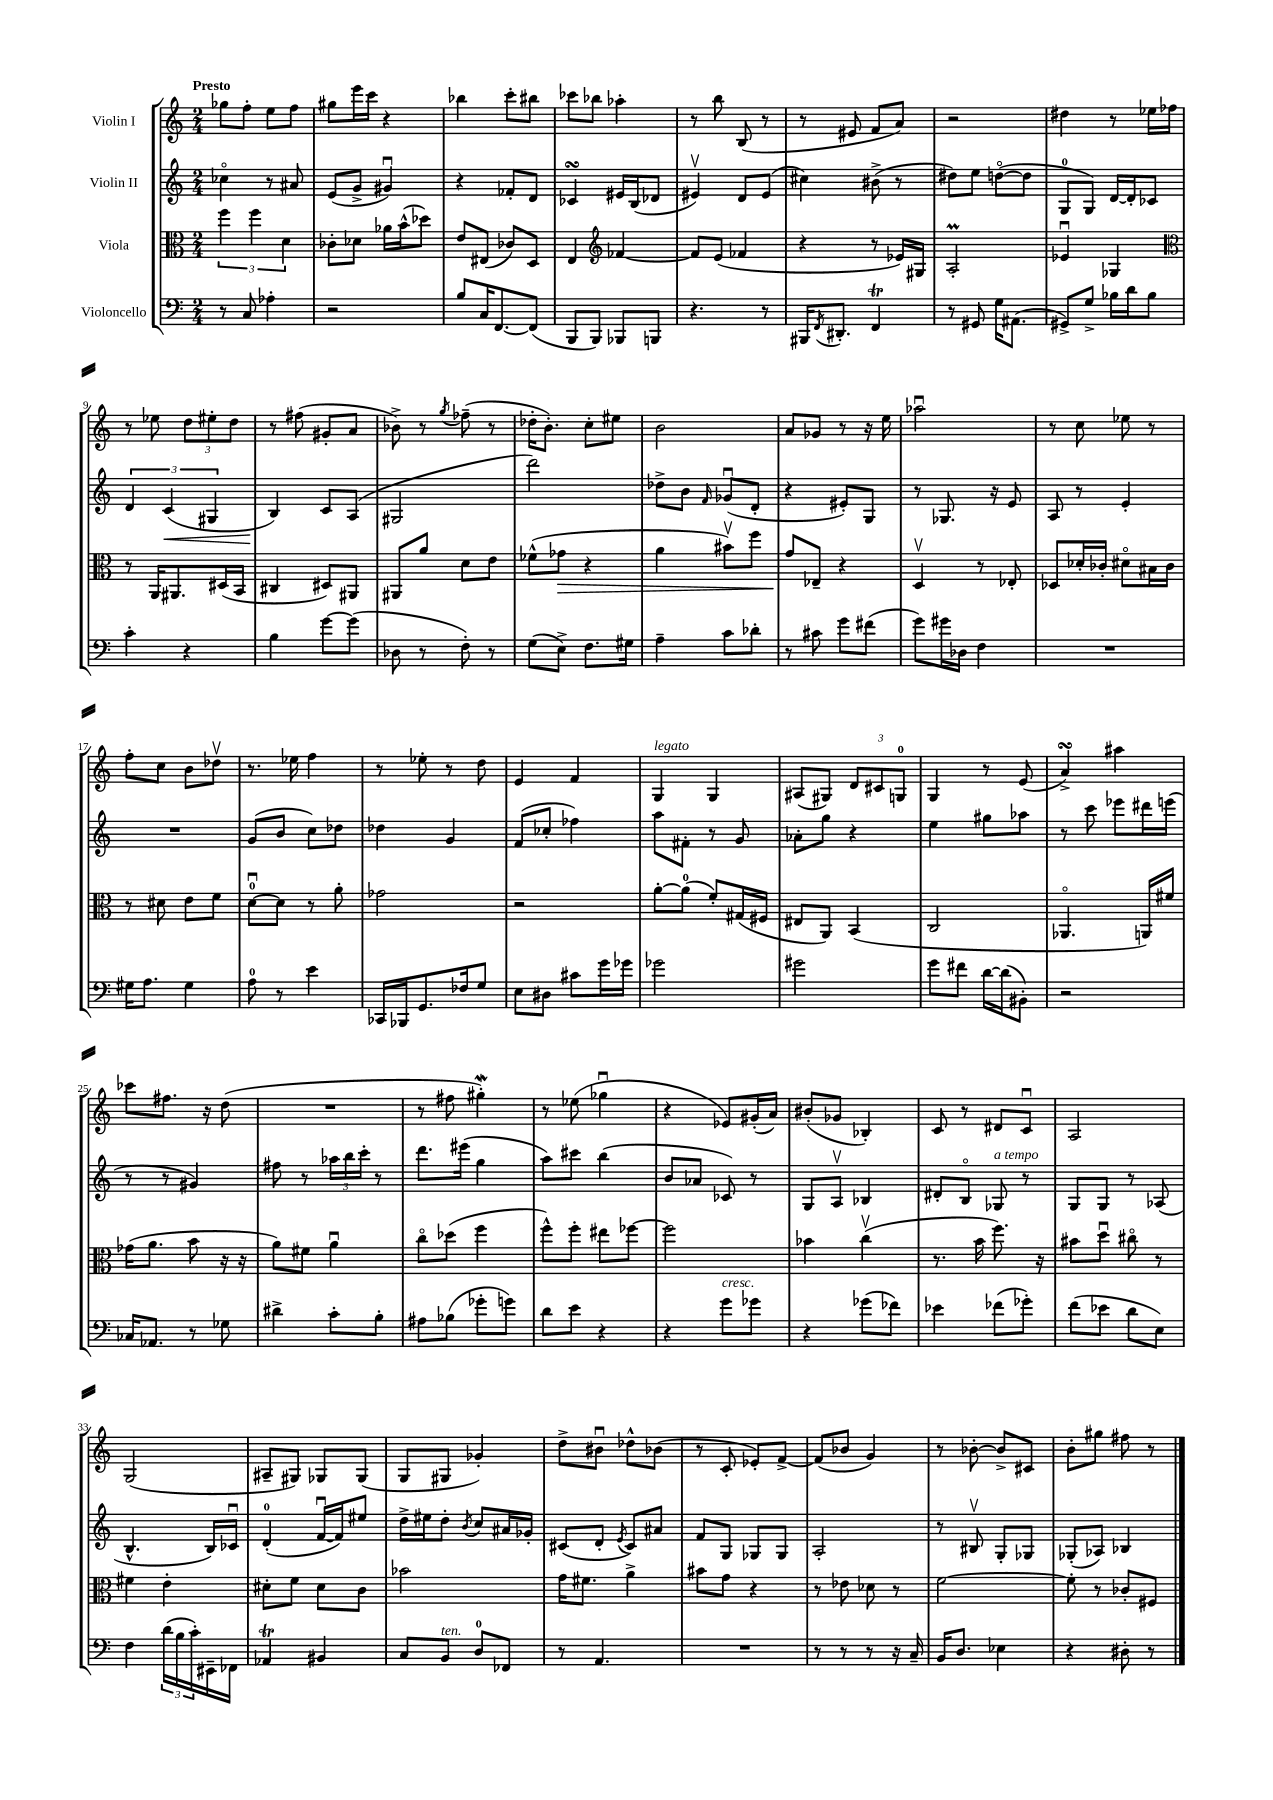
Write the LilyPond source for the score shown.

<<
\new StaffGroup <<
\new Staff = "s0" \with { instrumentName = "Violin I" } {
    \clef treble \key c \major \numericTimeSignature \time 2/4 \tempo "Presto"
    ges''8 f''8-. e''8 f''8 |
    gis''8 e'''16 c'''16 r4 |
    bes''4 c'''8-. bis''8 |
    ces'''8 bes''8 aes''4-. |
    r8 b''8 b8( r8 |
    r8 eis'8 f'8 a'8) |
    r2 |
    dis''4 r8 ees''16 fes''16 |
    r8 ees''8 \tuplet 3/2 { d''8 eis''8-. d''8 } |
    r8 fis''8( gis'8-. a'8 |
    bes'8->) r8 \acciaccatura { g''8 } fes''8--( r8 |
    des''16-. b'8.-.) c''8-. eis''8 |
    b'2 |
    a'8 ges'8 r8 r16 e''16 |
    aes''2\downbow |
    r8 c''8 ees''8 r8 |
    f''8-. c''8 b'8 des''8\upbow |
    r8. ees''16 f''4 |
    r8 ees''8-. r8 d''8 |
    e'4 f'4 |
    g4^\markup { \italic "legato" } g4 |
    ais8( gis8) \tuplet 3/2 { d'8 cis'8 g8-0 } |
    g4 r8 e'8( |
    a'4->\turn) ais''4 |
    ces'''8 fis''8. r16 d''8( |
    R2 |
    r8 fis''8 gis''4-.\mordent) |
    r8 ees''8( ges''4\downbow |
    r4 ees'8) gis'16-.( a'16) |
    bis'8-.( ges'8 bes4-.) |
    c'8 r8 dis'8 c'8\downbow |
    a2 |
    g2( |
    ais8-- gis8) ges8 ges8( |
    g8 gis8 ges'4-.) |
    d''8-> bis'8\downbow des''8-^ bes'8( |
    r8 c'8-. ees'8-.) f'8~-> |
    f'8( bes'8 g'4) |
    r8 bes'8~-. bes'8-> cis'8 |
    b'8-. gis''8 fis''8 r8 \bar "|." |
}
\new Staff = "s1" \with { instrumentName = "Violin II" } {
    \clef treble \key c \major \numericTimeSignature \time 2/4
    ces''4\flageolet r8 ais'8 |
    e'8( g'8-> gis'4\downbow) |
    r4 fes'8-. d'8 |
    ces'4\turn eis'16 b16( des'8 |
    eis'4\upbow) d'8 eis'8( |
    cis''4) bis'8->( r8 |
    dis''8) e''8 d''8~\flageolet( d''8 |
    g8-0 g8) d'16~ d'16-. ces'8 |
    \tuplet 3/2 { d'4 c'4\<( gis4 } |
    b4\!) c'8 a8( |
    gis2 |
    d'''2) |
    des''8-> b'8 \grace { f'16 } ges'8\downbow( d'8-. |
    r4 eis'8-.) g8 |
    r8 ges8. r16 e'8 |
    a8 r8 e'4-. |
    R2 |
    g'8( b'8 c''8) des''8 |
    des''4 g'4 |
    f'8( ces''8-. fes''4) |
    a''8 fis'8-. r8 g'8 |
    aes'8-. g''8 r4 |
    e''4 gis''8 aes''8 |
    r8 c'''8 ees'''8 dis'''16 e'''16( |
    r8 r8 gis'4) |
    fis''8 r8 \tuplet 3/2 { aes''16 b''16 c'''16-. } r8 |
    d'''8. eis'''16( g''4 |
    a''8) cis'''8 b''4( |
    b'8 aes'8 ces'8) r8 |
    g8 a8\upbow bes4 |
    dis'8-. b8\flageolet ges8^\markup { \italic "a tempo" } r8 |
    g8 g8 r8 aes8( |
    b4.-^ b16) ces'16\downbow |
    d'4-0-.( f'16~\downbow f'16) eis''8 |
    d''16-> eis''16 d''8-. \acciaccatura { b'8 } c''8 ais'16 ges'16-. |
    cis'8( d'8-. \acciaccatura { e'8 } cis'8) ais'8 |
    f'8 g8 ges8 ges8 |
    a2-. |
    r8 bis8\upbow g8-. ges8 |
    ges8-.( aes8) bes4 \bar "|." |
}
\new Staff = "s2" \with { instrumentName = "Viola" } {
    \clef alto \key c \major \numericTimeSignature \time 2/4
    \tuplet 3/2 { f''4 f''4 d'4 } |
    ces'8-. des'8 aes'16 b'16-^( des''8) |
    e'8 eis8( ces'8) d8 |
    e4 \clef treble fes'4~ |
    fes'8 e'8( fes'4 |
    r4 r8 ees'16) gis16 |
    a2-.\prall |
    ees'4\downbow ges4 |
    \clef alto r8 a,16 ais,8. dis16( b,16 |
    cis4 dis8) ais,8 |
    ais,8 a'8 d'8 e'8 |
    fes'8-^( ges'8\> r4 |
    a'4 bis'8\upbow) f''8 |
    g'8\! ees8-- r4 |
    d4\upbow r8 ees8-. |
    des8 des'16-. ces'16-. dis'8\flageolet bis16 ces'16 |
    r8 dis'8 e'8 f'8 |
    d'8-0~\downbow d'8 r8 a'8-. |
    ges'2 |
    r2 |
    a'8~-. a'8-0( f'8-.) gis16( fis16 |
    eis8 a,8) b,4( |
    c2 |
    aes,4.\flageolet a,16) fis'16 |
    ges'16( a'8. b'8 r16 r16 |
    a'8) fis'8 a'4\downbow |
    c''8\flageolet des''8( f''4 |
    f''8-^) f''8-. eis''8 fes''8~ |
    fes''2 |
    bes'4 c''4\upbow( |
    r8. b'16 f''8.) r16 |
    bis'8 d''8\downbow cis''8\flageolet r8 |
    fis'4 e'4-. |
    dis'8-. f'8 dis'8 c'8 |
    bes'2 |
    g'16 fis'8. a'4-> |
    bis'8 g'8 r4 |
    r8 ees'8 des'8 r8 |
    f'2~ |
    f'8-. r8 ces'8-. fis8 \bar "|." |
}
\new Staff = "s3" \with { instrumentName = "Violoncello" } {
    \clef bass \key c \major \numericTimeSignature \time 2/4
    r8 c8 aes4-. |
    r2 |
    b8 c16 f,8.~ f,8( |
    b,,8 b,,8) bes,,8 b,,8 |
    r4. r8 |
    bis,,16 \acciaccatura { f,8 } dis,8.-. f,4\trill |
    r8 gis,8 g16 ais,8.( |
    gis,8->) g8-> bes16 d'16 bes8 |
    c'4-. r4 |
    b4 g'8~ g'8( |
    des8 r8 f8-.) r8 |
    g8( e8->) f8. gis16 |
    a4-- c'8 des'8-. |
    r8 cis'8 g'8 fis'8( |
    g'8) gis'16 des16 f4 |
    R2 |
    gis16 a8. gis4 |
    a8-0 r8 e'4 |
    ces,16 bes,,16 g,8. fes16 g8 |
    e8 dis8 cis'8 g'16 ges'16 |
    ges'2 |
    gis'2 |
    g'8 fis'8 d'16~ d'16( bis,8-.) |
    r2 |
    ces16 aes,8. r8 ges8 |
    dis'4-> c'8-. b8-. |
    ais8 bes8( ges'8-. g'8) |
    d'8 e'8 r4 |
    r4 g'8^\markup { \italic "cresc." } ges'8 |
    r4 ges'8( fes'8) |
    ees'4 fes'8( ges'8-.) |
    f'8( ees'8 d'8 e8) |
    f4 \tuplet 3/2 { d'16( b16 c'16-.) } eis,16-- fes,16 |
    aes,4\trill bis,4 |
    c8 b,8^\markup { \italic "ten." } d8-0 fes,8 |
    r8 a,4. |
    R2 |
    r8 r8 r8 r16 c16-- |
    b,16 d8. ees4 |
    r4 dis8-. r8 \bar "|." |
}
>>
>>
